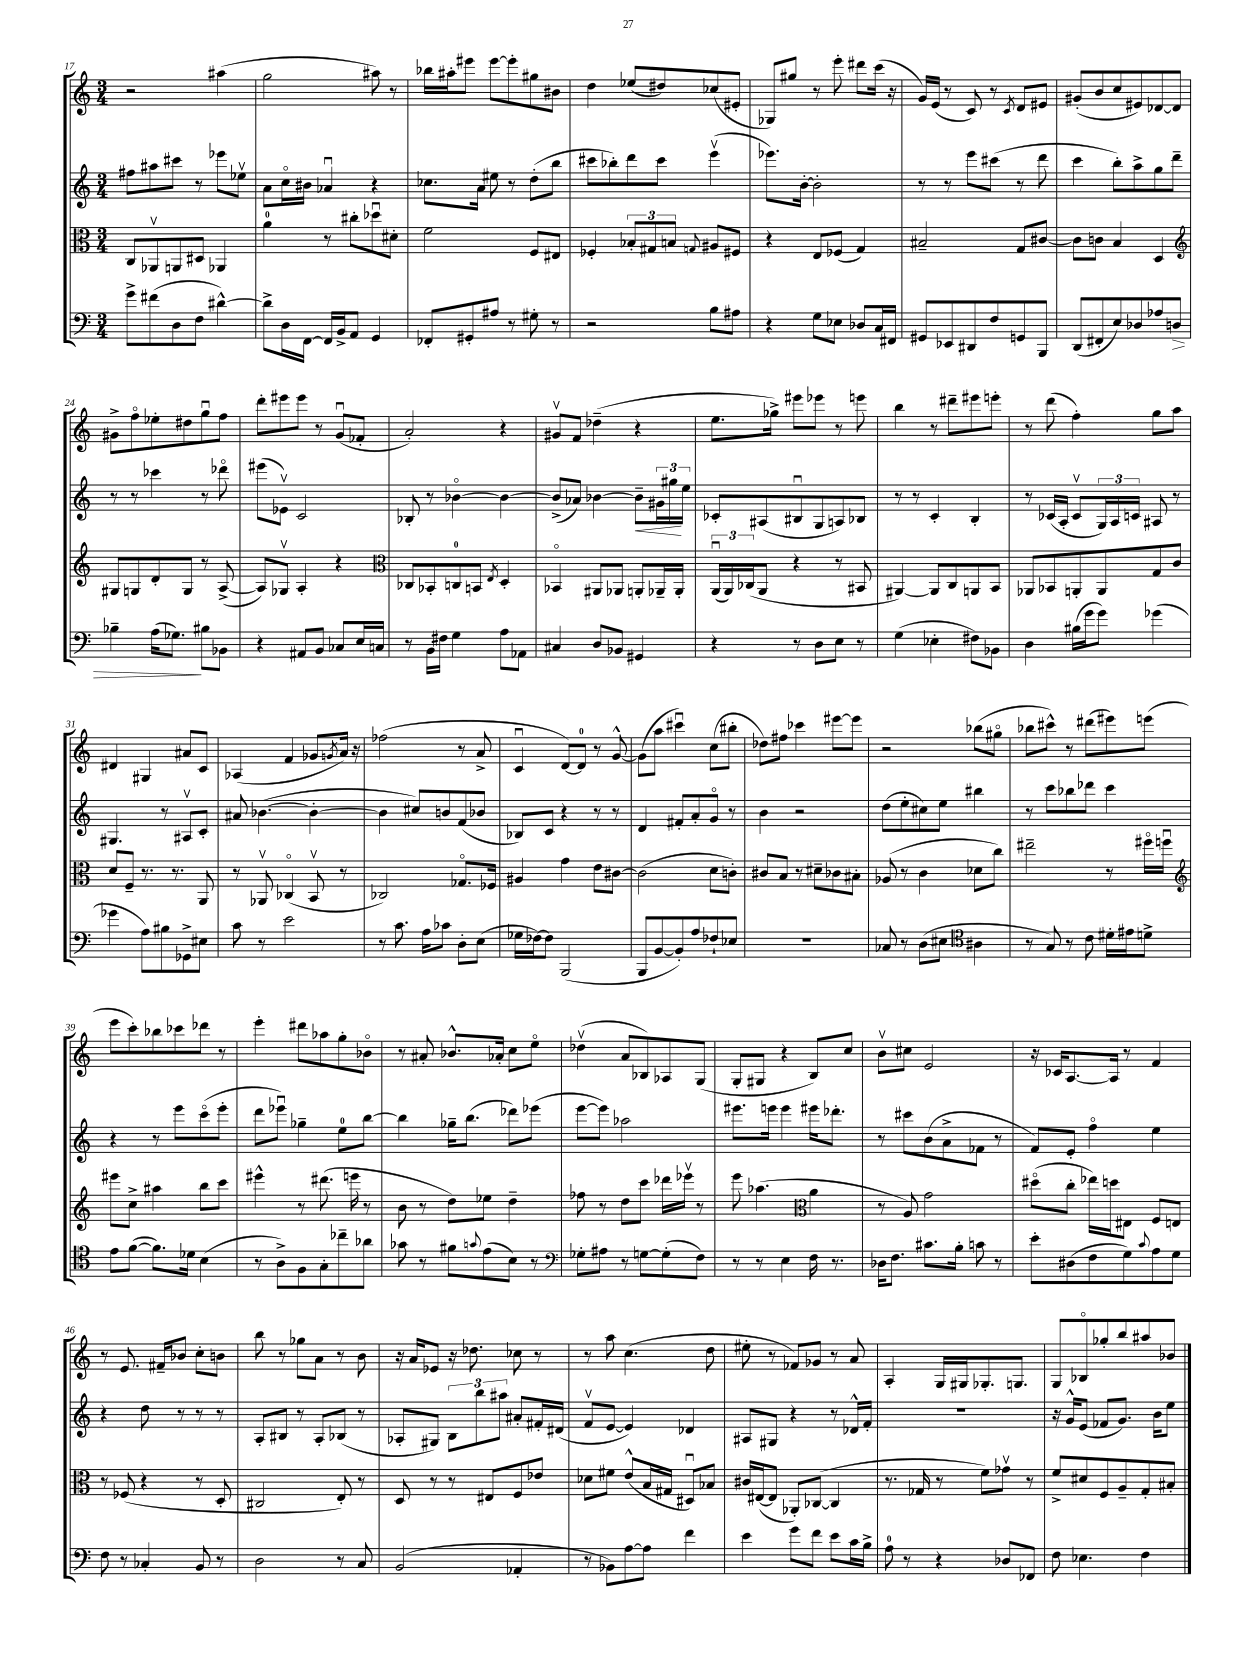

**kern	**kern	**kern	**kern
*staff4	*staff3	*staff2	*staff1
*clefF4	*clefC3	*clefG2	*clefG2
*k[]	*k[]	*k[]	*k[]
*M3/4	*M3/4	*M3/4	*M3/4
8g^	8C	8ff#	2r
(8f#	8AA-v	8aa#	.
8D	8AA	8ccc#	.
8F	8D#	8r	.
[4d#^^)	4AA-	8eee-	(4aa#
.	.	8ee-v	.
=	=	=	=
8d#^]	4a	8a	2gg
16D	.	16cco	.
[16FF	.	16b#	.
16FF]	8r	4a-u	.
16BB^	.	.	.
8AA	8cc#'	.	.
4GG	8dd-u	4r	8aa#)
.	8d#'	.	8r
=	=	=	=
8FF-'	2f	8.cc-	16bb-
.	.	.	16aa#'
8GG#'	.	.	8eee#
.	.	16a	.
8A#	.	8ee#	[8eee#
8r	.	8r	8eee#']
8G#'	8F	(8dd'	8gg#
8r	8E#	8bb	8b#
=	=	=	=
2r	4F-'	8ccc#	4dd
.	.	8bb-')	.
.	12B-'	8ddd	(8ee-
.	12G#	.	.
.	.	8ccc#	8dd#)
.	12B	.	.
.	8qqG	.	.
8B	8A#	(4eeev	(8cc-
8A#	8F#	.	8e#'
=	=	=	=
4r	4r	8.eee-)	8G-)
.	.	.	8gg#
.	.	[16b'	.
8G	8E	2b']	8r
8E-	(8F-	.	8eee'
8D-	4G)	.	8ddd#
16C	.	.	(16ccc
16FF#	.	.	16r
=	=	=	=
8GG#	2B#~	8r	16g)
.	.	.	(16e
8EE-	.	8r	8r
8DD#	.	8eee	8c)
8F	.	(8ccc#	8r
.	.	.	8qc
8GG	8G	8r	8d
8BBB	[8c#	8ddd	8e#
=	=	=	=
(8DD	8c#]	4ccc	(8g#'
8FF#'	8c	.	8b
8E)	4B	8bb')	8cc
8D-	.	8aa^	8e#)
8A-	4D	8gg	[8d-
8D	.	8ddd~	8d-]
=	=	=	=
*	*clefG2	*	*
4B-~	8G#	8r	8g#^
.	8G	8r	8ffo
(16A	8d'	4ccc-	8ee-'
8.G-)	.	.	.
.	8G	.	8dd#
8B#	8r	8r	8ggu
8BB-	([8A^	8ddd-o	8ff
=	=	=	=
4r	8A])	(8eee#	8ddd'
.	8G-v	8e-v)	8eee#
8AA#	4A'	2c	8eee#
8BB	.	.	8r
8C-	4r	.	(8gu
16E	.	.	8f-'
16C	.	.	.
=	=	=	=
*	*clefC3	*	*
8r	8C-	8B-'	2a')
16BB	8BB-'	8r	.
16F#	.	.	.
4G	8C	[4b-o	.
.	8BB	.	.
.	8qE	.	.
8A	4D'	4b-_	4r
8AA-	.	.	.
=	=	=	=
4C#	4BB-o	(8b-^]	8g#v
.	.	8a-)	8f
8D	8AA#	[4b-	(4dd-~
8BB-	8AA-	.	.
4GG#	8AA'	8b-~]	4r
.	16AA-~	24g#	.
.	.	24gg#	.
.	16AA-'	.	.
.	.	24ee	.
=	=	=	=
4r	(24AAu	8c-'	8.ee
.	24AA)	.	.
.	(24C-	.	.
.	8AA	(8A#	.
.	.	.	16gg-^)
8r	4r	8B#u	8eee#
8D	.	8G	8eee-
8E	8r	8A)	8r
8r	8BB#	8B-	8eee
=	=	=	=
(4G	[4AA#)	8r	4bb
.	.	8r	.
4E-'	8AA#]	4c'	8r
.	8C	.	8ddd#~
8F#)	8AA	4B'	8eee#
8BB-	8BB	.	8eee'
=	=	=	=
4D	8AA-	8r	8r
.	8BB-	(16c-	(8ddd
.	.	16A'	.
(16B#	8AA'	8c-v	4ff')
16g	.	.	.
8g)	8AA	24G)	.
.	.	24A	.
.	.	24c	.
(4g-	8G	8A#	8gg
.	8c	8r	8aa
=	=	=	=
4g-	8d	4.G#	4d#
.	8F~	.	.
8A)	8.r	.	4G#
8B#	.	8r	.
.	8.r	.	.
8GG-^	.	8A#v	8a#
8E#	8AA	8c'	8c
=	=	=	=
8c	8r	8a#	(4A-
8r	8AA-v	([4.b-	.
2e	(4C-o	.	4f
.	8BBv	4b-'_	8g-
.	.	.	8qg
.	8r	.	16a)
.	.	.	16r
=	=	=	=
8r	2C-)	4b-]	(2ff-
8.c	.	.	.
.	.	8cc#)	.
16A	.	.	.
8c-	.	8b	.
8D'	8.G-o	(8f	8r
(8E	.	8b-	8a^
.	16F-	.	.
=	=	=	=
16G-	4A#	8B-)	4cu
[16F-)	.	.	.
8F-]	.	8c	.
(2BBB	4g	4r	[8d)
.	.	.	8d]
.	8e	8r	8r
.	[8c#	8r	[8g^^
=	=	=	=
8BBB	(2c#]	4d	(8g]
[8BB	.	.	8aa
8BB'])	.	8f#'	4ccc#u)
8A	.	8a'	.
8F-`	8d	8go	(8cc
8E-	8c')	8r	8bb#'
=	=	=	=
2.r	8c#	4b	8dd-)
.	8B	.	8ff#
.	8r	2r	4ccc-
.	8d#~	.	.
.	8c-	.	[8eee#
.	8B#'	.	8eee#]
=	=	=	=
8C-	(8A-	(8dd	2r
8r	8r	8ee'	.
(8D	4c	8cc#)	.
8E#	.	8ee	.
*clefC4	*	*	*
4A#	8d-	4bb#	(8bb-
.	8cc)	.	8gg#o
=	=	=	=
8r	2ee#~	8r	8bb-
8G)	.	8ccc	8ccc#^^)
8r	.	8bb-	8r
8c	.	8ddd-	(8ddd#
16d#'	8r	4ccc	8eee#)
16e#	.	.	.
8d^	16ff#o	.	(8eee
.	16ffu	.	.
=	=	=	=
*	*clefG2	*	*
8e	8eee#	4r	8eee
([8f	8cc^	.	8ccc')
8.f])	4aa#	8r	8bb-
.	.	8eee	8ccc-
16d-	.	.	.
(4B	8bb	(8ccco	8ddd-
.	8ccc	8eee'	8r
=	=	=	=
8r	4eee#^^	8ddd	4eee'
8A^)	.	8eee-u)	.
8F	8r	4gg-~	8ddd#
8G'	(8.ddd#	.	8aa-
8cc-~	.	8ee	8gg'
.	16eee	.	.
8a-	8r	[8bb	8b-o
=	=	=	=
8g-	8b	4bb]	8r
8r	8r	.	8a#'
8f#	8dd)	16gg-~	8.b-^^
.	.	(8.bb	.
8qqg	.	.	.
(8e	8ee-	.	.
.	.	.	16a-'
8B)	4dd~	8ddd-)	8cc
8r	.	(8eee-	8eeo
=	=	=	=
*clefF4	*	*	*
8G-'	8ff-	[8eee	(4dd-v
8A#	8r	8eee])	.
8r	8dd	2aa-	8a
[8G	8ccc	.	8B-)
(8G']	16ddd-	.	8A-
.	16eee-v	.	.
8F)	8r	.	(8G
=	=	=	=
8r	8eee	8.eee#	8G'
8r	(4.aa-	.	8G#
.	.	16eee	.
4E	.	4eee	4r
*	*clefC3	*	*
16F	4a	16eee#	8B)
8.r	.	8.ddd-'	.
.	.	.	8cc
=	=	=	=
16D-	8r	8r	8bv
8.F	.	.	.
.	8A)	8ccc#	8cc#
8.c#	2g	(8b	2e
.	.	8a^	.
16B'	.	.	.
8c	.	8f-	.
8r	.	8r	.
=	=	=	=
8e'	(8dd#o	8f)	16r
.	.	.	16c-
(8D#	8cc'	8e'	[8.A
8F	16ee-)	4ffo	.
.	16dd	.	16A]
8G)	8E#	.	8r
8qqc	.	.	.
8A	8F	4ee	4f
8G	8E	.	.
=	=	=	=
8F	8r	4r	8r
8r	(8F-	.	8.e
4C-'	4r	8dd	.
.	.	.	16f#~
.	.	8r	8b-
8BB	8r	8r	8cc'
8r	8D'	8r	8b
=	=	=	=
2D	2C#	8A'	8bb
.	.	8B#	8r
.	.	8r	8gg-
.	.	8A'	8a
8r	8E')	(8B-	8r
8C	8r	8r	8b
=	=	=	=
(2BB	8D	8A-'	16r
.	.	.	16a
.	8r	8G#)	8e-
.	8r	12B	16r
.	.	.	8.dd-
.	.	12bb	.
.	8E#	.	.
.	.	12aa#	.
4AA-'	8F	8a#'	8cc-
.	8e-	16f#'	8r
.	.	(16d#	.
=	=	=	=
8r	8d-	8fv	8r
8BB-)	8f#	[8e	8aa
[8A	(8e^^	4e])	(4.cc
8A]	16B	.	.
.	16G#	.	.
4f	8D#u)	4d-	.
.	8B-	.	8dd
=	=	=	=
4e	16c#	8A#	8ee#'
.	([16E#	.	.
.	8E#]	8G#	8r
8g	8AA-')	4r	8f-)
8f	([8C-	.	8g-
8e	4C-]	8r	8r
16c	.	16d-^^	8a
16B^	.	16f'	.
=	=	=	=
8A	8.r	2.r	4A'
8r	.	.	.
.	16G-	.	.
4r	8r	.	16G
.	.	.	16G#
.	8f)	.	8.G-'
8D-	8g-v	.	.
.	.	.	8.G
8FF-	8r	.	.
=	=	=	=
8F	8f^	16r	8G
.	.	16g^^	.
4.E-	8d#	(8e	8B-o
.	8F	8f-	8gg-'
.	8A~	8.g)	8bb
4F	8G'	.	8aa#
.	.	16b	.
.	8B#'	8ee	8b-
==	==	==	==
*-	*-	*-	*-
